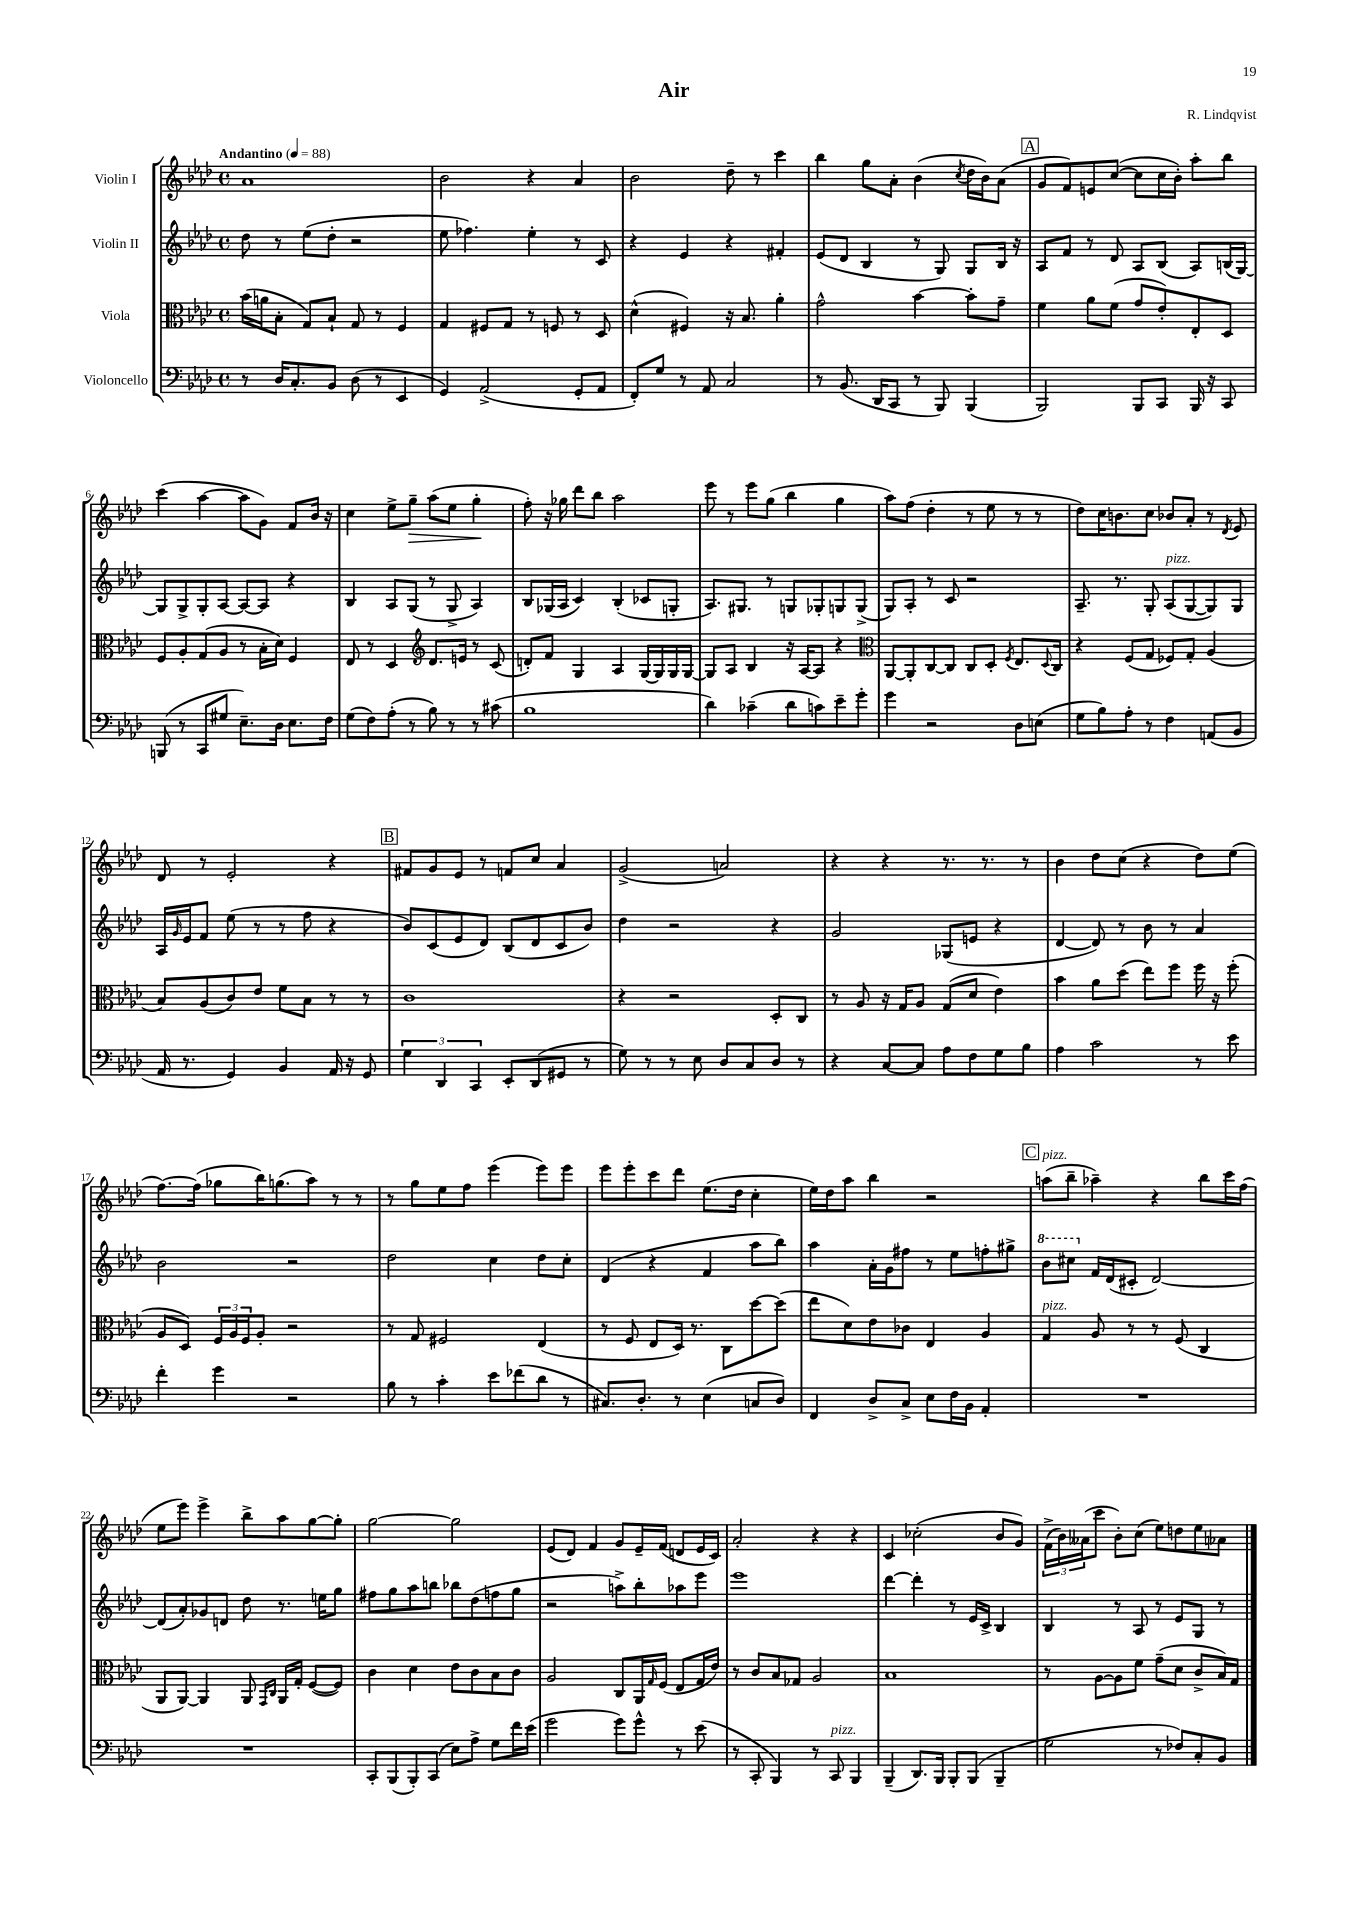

**kern	**kern	**kern	**kern	**dynam
*part4	*part3	*part2	*part1	*part1
*staff4	*staff3	*staff2	*staff1	*staff1
*I"Violoncello	*I"Viola	*I"Violin II	*I"Violin I	*
*clefF4	*clefC3	*clefG2	*clefG2	*
*k[b-e-a-d-]	*k[b-e-a-d-]	*k[b-e-a-d-]	*k[b-e-a-d-]	*
*M4/4	*M4/4	*M4/4	*M4/4	*
*met(c)	*met(c)	*met(c)	*met(c)	*
*MM88	*MM88	*MM88	*MM88	*
=1	=1	=1	=1	=1
!	!	!	!LO:TX:a:B:t=Andantino	!
8r	(16b-\LL	8dd-\	1a-	.
.	16an\J	.	.	.
16D-/KL	8B-'\J	8r	.	.
8.C'/	.	.	.	.
.	8G/L)	(8ee-\L	.	.
8BB-/J	8B-`/J	8dd-'\J	.	.
(8D-\	8G/	2r	.	.
8r	8r	.	.	.
4EE-/	4F/	.	.	.
=2	=2	=2	=2	=2
4GG/)	4G/	8ee-\	2b-\	.
.	.	4.ff-X\)	.	.
(2AA-^/	8F#X/L	.	.	.
.	8G/J	.	.	.
.	8r	4ee-'\	4r	.
.	8Fn/	.	.	.
8GG'/L	8r	8r	4a-/	.
8AA-/J	8D-/	8c/	.	.
=3	=3	=3	=3	=3
8FF'/L)	(4d-^^\	4r	2b-\	.
8G/J	.	.	.	.
8r	4F#X/)	4e-/	.	.
8AA-/	.	.	.	.
2C/	16r	4r	8dd-~\	.
.	8.B-/	.	.	.
.	.	.	8r	.
.	4a-'\	4f#X'/	4ccc\	.
=4	=4	=4	=4	=4
8r	2g^^\	(8e-/L	4bb-\	.
(8.BB-/	.	8d-/J	.	.
.	.	4B-/	8gg\L	.
16DD-/KL	.	.	.	.
8CC/J	.	.	8a-'\J	.
8r	[4b-\	8r	(4b-\	.
8BBB-/)	.	8G/)	.	.
.	.	.	8qcc/	.
(4BBB-/	8b-'\L]	8G/L	16dd-\LL	.
.	.	.	16b-\J)	.
.	8g~\J	16B-/Jk	(8a-\J	.
.	.	16r	.	.
!!LO:REH:place=s1:t=A
=5	=5	=5	=5	=5
2BBB-/)	4f\	8A-/L	8g/L	.
.	.	8f/J	8f/)	.
.	8a-\L	8r	8en/	.
.	(8f\J	8d-/	([8cc/J	.
8BBB-/L	8g/L	8A-/L	8cc\L]	.
8CC/J	8e-'/)	(8B-/J	16cc\L	.
.	.	.	16b-'\JJ)	.
16BBB-/	8E-'/	8A-/L)	8aa-'\L	.
16r	.	.	.	.
8CC/	8D-/J	(16Bn/L	8bb-\J	.
.	.	[16G/JJ)	.	.
!!LO:LB:g=z
=6	=6	=6	=6	=6
(8BBBn/	8F/L	8G/L]	(4ccc\	.
8r	8A-'/	8G^/	.	.
8CC/L	(8G/	8G'/	[4aa-\	.
8G#X/J	8A-/J	[8A-/J	.	.
8.E-~\L)	8r	8A-/L_	8aa-\L]	.
.	16B-'\LL	8A-/J]	8g\J)	.
16D-\Jk	16d-\JJ)	.	.	.
8.E-\L	4F/	4r	8f/L	.
.	.	.	16b-/Jk	.
16F\Jk	.	.	16r	.
=7	=7	=7	=7	=7
(8G\L	8E-/	4B-/	4cc\	.
8F\)	8r	.	.	.
(8A-'\J	4D-/	8A-/L	8ee-^\L	.
!	!	!	!	!LO:HP:b
8r	.	(8G/J	8gg~\J	>
*	*clefG2	*	*	*
8B-\)	8.d-/L	8r	(8aa-\L	.
8r	.	8G^/	8ee-\J	.
.	16en/Jk	.	.	.
8r	8r	4A-/)	4gg'\	.
(8c#X\	(8c/	.	.	.
.	.	.	.	]
=8	=8	=8	=8	=8
1B-	8dn'/L)	8B-/L	8ff'\)	.
.	8f/J	(16G-X/L	16r	.
.	.	16A-/JJ	16gg-X\	.
.	4G/	4c/)	8ddd-\L	.
.	.	.	8bb-\J	.
.	4A-/	(4B-'/	2aa-\	.
.	[16G/LL	8c-X/L	.	.
.	16G/]	.	.	.
.	16G/	8Gn'/J	.	.
.	[16G/JJ	.	.	.
=9	=9	=9	=9	=9
4d-\)	8G/L]	8.A-/L)	8eee-\	.
.	8A-/J	.	8r	.
.	.	8.G#X/J	.	.
(4c-X~\	4B-/	.	8eee-\L	.
.	.	8r	(8gg\J	.
8d-\L	16r	8Gn/L	4bb-\	.
.	[16A-/KL	.	.	.
8cn\)	8A-/J]	8G-X'/	.	.
8e-~\	4r	8Gn/	4gg\	.
8g'\J	.	(8G^/J	.	.
=10	=10	=10	=10	=10
*	*clefC3	*	*	*
4g\	[8AA-/L	8G/L)	8aa-\L)	.
.	8AA-'/]	8A-'/J	(8ff\J	.
2r	[8C/	8r	4dd-'\	.
.	8C/J]	8c/	.	.
.	8C/L	2r	8r	.
.	8D-'/J	.	8ee-\	.
.	8qF/	.	.	.
8D-\L	8.E-/L	.	8r	.
(8En\J	.	.	8r	.
.	8qqD-/	.	.	.
.	16C/Jk	.	.	.
=11	=11	=11	=11	=11
8G\L	4r	8.A-~/	8dd-\L)	.
8B-\)	.	.	16cc\K	.
.	.	8.r	8.bn\	.
8A-'\J	(8F/L	.	.	.
8r	8G/J	8G'/	8cc\J	.
!	!	!LO:TX:a:i:t=pizz.	!	!
4F\	8F-X/L)	(8A-/L	8b-X/L	.
.	8G'/J	[8G/	8a-'/J	.
(8AAn/L	(4A-/	8G/])	8r	.
.	.	.	8qd-/	.
8BB-/J	.	8G/J	8e-/	.
!!LO:LB:g=z
=12	=12	=12	=12	=12
16AA-/	8B-/L)	16A-/LL	8d-/	.
.	.	16qqg/	.	.
8.r	.	16e-/J	.	.
.	(8A-/	8f/J	8r	.
4GG/)	8c/)	(8ee-\	2e-'/	.
.	8e-/J	8r	.	.
4BB-/	8f\L	8r	.	.
.	8B-\J	8ff\	.	.
16AA-/	8r	4r	4r	.
16r	.	.	.	.
8GG/	8r	.	.	.
!!LO:REH:place=s1:t=B
=13	=13	=13	=13	=13
6G\	1c	8b-/L)	8f#X/L	.
.	.	(8c/	8g/	.
6DD-/	.	.	.	.
.	.	8e-/	8e-/J	.
6CC/	.	.	.	.
.	.	8d-/J)	8r	.
8EE-'/L	.	(8B-/L	8fn/L	.
(8DD-/	.	8d-/	8cc/J	.
8GG#X/J	.	8c/	4a-/	.
8r	.	8b-/J)	.	.
=14	=14	=14	=14	=14
8G\)	4r	4dd-\	(2g^/	.
8r	.	.	.	.
8r	2r	2r	.	.
8E-\	.	.	.	.
8D-/L	.	.	2an/)	.
8C/	.	.	.	.
8D-/J	8D-'/L	4r	.	.
8r	8C/J	.	.	.
=15	=15	=15	=15	=15
4r	8r	2g/	4r	.
.	8A-/	.	.	.
[8C/L	16r	.	4r	.
.	16G/KL	.	.	.
8C/J]	8A-/J	.	.	.
8A-\L	(8G/L	(8G-X/L	8.r	.
8F\	8d-/J	8en/J	.	.
.	.	.	8.r	.
8G\	4e-\)	4r	.	.
8B-\J	.	.	8r	.
=16	=16	=16	=16	=16
4A-\	4b-\	[4d-/	4b-\	.
2c\	8a-\L	8d-/])	8dd-\L	.
.	(8dd-\J	8r	(8cc\J	.
.	8ee-\L)	8b-\	4r	.
.	8ff\J	8r	.	.
8r	16ff\	4a-/	8dd-\L)	.
.	16r	.	.	.
8e-\	(8ff'\	.	(8ee-\J	.
!!LO:LB:g=z
=17	=17	=17	=17	=17
4f'\	8A-/L	2b-\	[8.ff\L)	.
.	8D-/J)	.	.	.
.	.	.	(16ff\Jk]	.
4g\	24F/LL	.	8gg-X\L	.
.	24A-/	.	.	.
.	24F/J	.	.	.
.	8A-'/J	.	16bb-\K)	.
.	.	.	(8.ggn\	.
2r	2r	2r	.	.
.	.	.	8aa-\J)	.
.	.	.	8r	.
.	.	.	8r	.
=18	=18	=18	=18	=18
8B-\	8r	2dd-\	8r	.
8r	8G/	.	8gg\L	.
4c'\	2F#X/	.	8ee-\	.
.	.	.	8ff\J	.
8e-\L	.	4cc\	(4eee-\	.
(8f-X\	.	.	.	.
8d-\J	(4E-/	8dd-\L	8eee-\L)	.
8r	.	8cc'\J	8eee-\J	.
=19	=19	=19	=19	=19
8.C#X/L)	8r	(4d-/	8eee-\L	.
.	8F/	.	8eee-'\	.
8.D-'/J	.	.	.	.
.	8E-/L	4r	8ccc\	.
8r	16D-/Jk)	.	8ddd-\J	.
.	8.r	.	.	.
(4E-\	.	4f/	(8.ee-\L	.
.	8C\L	.	.	.
.	.	.	16dd-\Jk	.
8Cn/L	[8dd-\	8aa-\L	4cc'\	.
8D-/J)	(8dd-\J]	8bb-\J)	.	.
=20	=20	=20	=20	=20
4FF/	8ee-\L	4aa-\	16ee-\LL)	.
.	.	.	16dd-\J	.
.	8d-\)	.	8aa-\J	.
8D-^/L	8e-\	16a-'\LL	4bb-\	.
.	.	16g\J	.	.
8C^/J	8c-X\J	8ff#X\J	.	.
8E-\L	4E-/	8r	2r	.
16F\L	.	8ee-\L	.	.
16BB-\JJ	.	.	.	.
4AA-'/	4A-/	8ffn'\	.	.
.	.	8gg#X^\J	.	.
!!LO:REH:place=s1:t=C
=21	=21	=21	=21	=21
*	*	*8va	*	*
!	!	!	!LO:TX:a:i:t=pizz.	!
!	!LO:TX:a:i:t=pizz.	!	!	!
1r	4G/	8bb-\L	(8aan\L	.
.	.	8ccc#X\J	8bb-~\J	.
*	*	*X8va	*	*
.	8A-/	16f/LL	4aa-X~\)	.
.	.	(16d-/J	.	.
.	8r	8c#X'/J	.	.
.	8r	[2d-/)	4r	.
.	(8F/	.	.	.
.	4C/	.	8bb-\L	.
.	.	.	16ccc\L	.
.	.	.	(16ff\JJ	.
!!LO:LB:g=z
=22	=22	=22	=22	=22
1r	8AA-/L	(8d-/L]	8ee-\L	.
.	[8AA-/J)	8a-'/)	8eee-\J)	.
.	4AA-/]	8g-X/	4eee-^\	.
.	.	8dn/J	.	.
.	8AA-/	8dd-\	8bb-^\L	.
.	16qqGG/LL	.	.	.
.	16qqC/JJ	.	.	.
.	16AA-/LL	8.r	8aa-\	.
.	16G'/JJ	.	.	.
.	([8F/L	.	[8gg\	.
.	.	16een\KL	.	.
.	8F/J])	8gg\J	8gg'\J]	.
=23	=23	=23	=23	=23
8CC'/L	4c\	8ff#X\L	[2gg\	.
(8BBB-/	.	8gg\	.	.
8BBB-'/)	4d-\	8aa-\	.	.
(8CC/J	.	8bbn\J	.	.
8E-\L)	8e-\L	8bb-X\L	2gg\]	.
8A-^\J	8c\	(8dd-\	.	.
8G\L	8B-\	8ffn\	.	.
16f\L	8c\J	8gg\J	.	.
(16e-\JJ	.	.	.	.
=24	=24	=24	=24	=24
2g\	2A-/	2r	(8e-/L	.
.	.	.	8d-/J)	.
.	.	.	4f/	.
8g\L)	8C/L	8aan^\L)	8g/L	.
8g^^\J	16AA-/L	8bb-'\	16e-~/L	.
.	16qqG/	.	.	.
.	(16F/JJ	.	(16f/JJ	.
8r	8E-/L	8aa-X\	8dn/L	.
(8e-\	16G/L	8eee-\J	16e-/L	.
.	16e-/JJ)	.	16c/JJ)	.
=25	=25	=25	=25	=25
8r	8r	1eee-	2a-'/	.
8CC'/	8c/L	.	.	.
4BBB-/)	8B-/	.	.	.
.	8G-X/J	.	.	.
8r	2A-/	.	4r	.
!LO:TX:a:i:t=pizz.	!	!	!	!
8CC/	.	.	.	.
4BBB-/	.	.	4r	.
=26	=26	=26	=26	=26
(4BBB-~/	1B-	[4ddd-\	4c/	.
8.DD-/L)	.	4ddd-'\]	(2cc-X'\	.
16BBB-/Jk	.	.	.	.
8BBB-'/L	.	8r	.	.
(8BBB-/J	.	16e-/LL	.	.
.	.	16c^/JJ	.	.
4BBB-~/	.	4B-/	8b-/L	.
.	.	.	8g/J)	.
=27	=27	=27	=27	=27
2G\	8r	4B-/	(24f^\LL	.
.	.	.	24b-\)	.
.	.	.	(24a--X\J	.
.	[8A-\L	.	8ccc\J	.
.	8A-\]	8r	8b-'\L)	.
.	8f\J	8A-/	(8cc\J	.
8r	(8g~\L	8r	8ee-\L)	.
8F-X/L)	8d-\J	8e-/L	8ddn\	.
8C'/	8c^/L	8G/J	8ee-\	.
8BB-/J	16B-/L)	8r	8a-X\J	.
.	16G/JJ	.	.	.
==	==	==	==	==
*-	*-	*-	*-	*-
